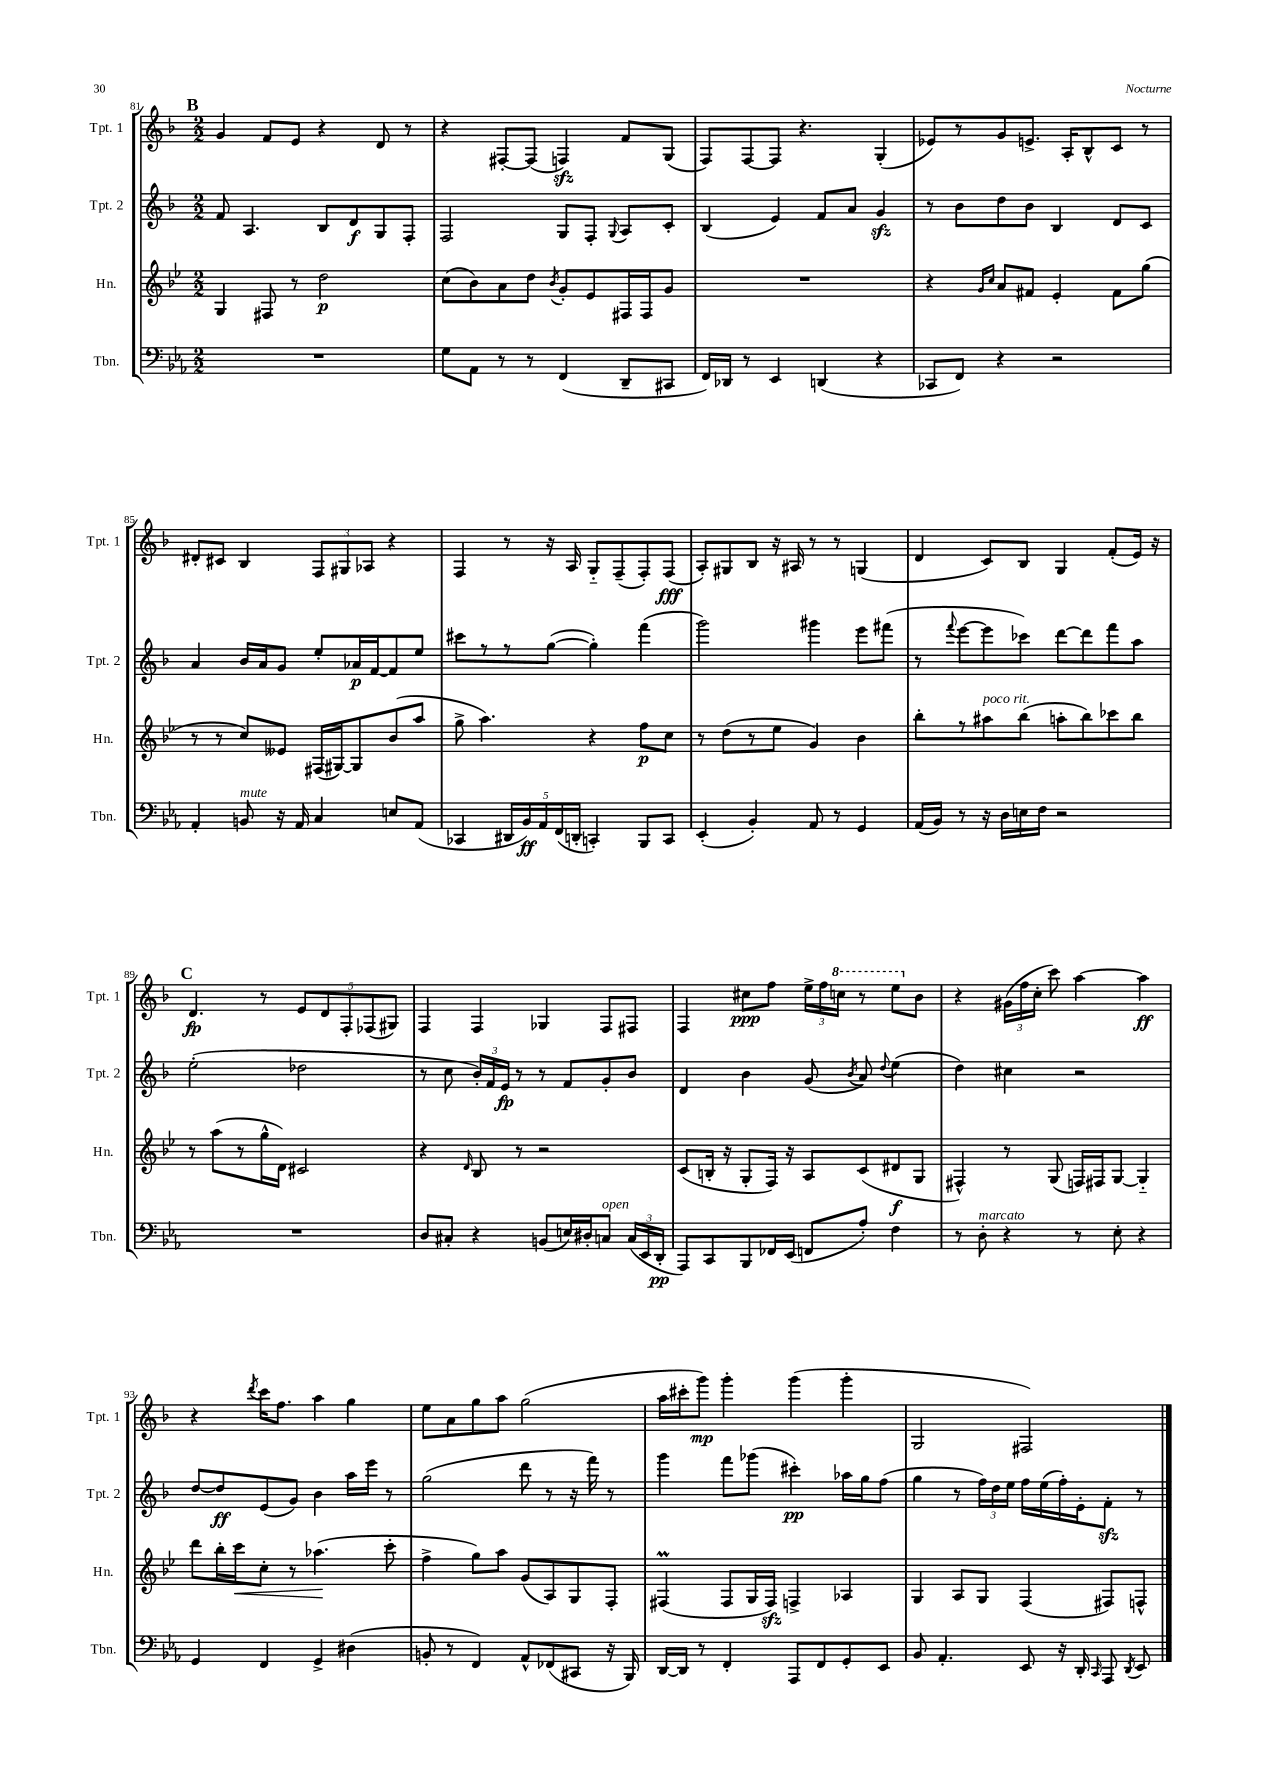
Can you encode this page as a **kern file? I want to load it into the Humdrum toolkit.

**kern	**kern	**kern	**kern
*staff4	*staff3	*staff2	*staff1
*clefF4	*clefG2	*clefG2	*clefG2
*k[b-e-a-]	*k[b-e-]	*k[b-]	*k[b-]
*M2/2	*M2/2	*M2/2	*M2/2
1r	4G	8f	4g
.	.	4.A	.
.	8F#	.	8f
.	8r	.	8e
.	2dd	8B-	4r
.	.	8d	.
.	.	8G	8d
.	.	8F'	8r
=	=	=	=
8G	(8cc	2F	4r
8AA-	8b-)	.	.
8r	8a	.	[8F#'
8r	8dd	.	(8F#]
.	8qb-	.	.
(4FF	8g'	8G	4F)
.	8e-	8F'	.
.	.	8qqG	.
8DD~	16F#	8A	8f
.	16F#	.	.
8CC#	8g	8c'	(8G
=	=	=	=
16FF)	1r	(4B-	8F)
16DD-	.	.	.
8r	.	.	[8F
4EE-	.	4e)	8F]
.	.	.	4.r
(4DD	.	8f	.
.	.	8a	.
4r	.	4g	(4G'
=	=	=	=
8CC-	4r	8r	8e-)
8FF)	.	8b-	8r
.	16qqg	.	.
.	16qqcc	.	.
4r	8a	8dd	8g
.	8f#	8b-	8.e^
2r	4e-'	4B-	.
.	.	.	16A'
.	.	.	8B-^^
.	8f#	8d	8c
.	(8gg	8c	8r
=	=	=	=
4AA-'	8r	4a	8d#'
.	8r	.	8c#
8BB	8cc)	16b-	4B-
.	.	16a	.
16r	8e--	8g	.
16AA-	.	.	.
4C	(16F#	8ee'	12F
.	[16G#)	.	.
.	.	.	12G#
.	8G#]	16a-	.
.	.	.	12A-
.	.	[16f	.
8E	(8b-	8f]	4r
(8AA-	8aa	8ee	.
=	=	=	=
4CC-	8gg^	8ccc#	4F
.	4.aa)	8r	.
20DD#	.	8r	8r
20BB-)	.	.	.
20AA-	.	.	.
.	.	([8gg	16r
(20FF	.	.	.
.	.	.	16A
20DD'	.	.	.
4CC')	4r	4gg'])	8G'~
.	.	.	(8F~
8BBB-	8ff	(4fff	8F')
8CC	8cc	.	(8F
=	=	=	=
(4EE-'	8r	2ggg)	8A')
.	(8dd	.	8G#
4BB-')	8r	.	8B-
.	8ee-	.	16r
.	.	.	16A#
8AA-	4g)	4ggg#	8r
8r	.	.	8r
4GG	4b-	8eee	(4G
.	.	(8fff#	.
=	=	=	=
(16AA-	8bb-'	8r	4d
16BB-)	.	.	.
.	.	8qqfff	.
8r	8r	[8eee	.
16r	8aa#	8eee]	8c)
16D	.	.	.
16E	(8bb-	8ccc-)	8B-
16F	.	.	.
2r	8aa'	[8ddd	4G
.	8bb-)	8ddd]	.
.	8ccc-	8fff	(8f'
.	8bb-	8aa	16e)
.	.	.	16r
=	=	=	=
1r	8r	(2ee'	4.d
.	(8aa	.	.
.	8r	.	.
.	16gg^^	.	8r
.	16d)	.	.
.	2c#	2dd-	10e
.	.	.	10d
.	.	.	10F'
.	.	.	(10F-
.	.	.	10G#)
=	=	=	=
8D	4r	8r	4F
8C#'	.	8cc	.
.	16qqd	.	.
4r	8B-	24b-')	4F
.	.	24f	.
.	.	24e	.
.	8r	8r	.
(8BB	2r	8r	4G-
16E)	.	8f	.
16D#'	.	.	.
8C	.	8g'	8F
(24C	.	8b-	8F#
24EE-	.	.	.
24DD'	.	.	.
=	=	=	=
8AAA-)	(8c	4d	4F
8CC	16B'	.	.
.	16r	.	.
8BBB-	8G'	4b-	8cc#
16FF-	16F)	.	8ff
(16EE-	16r	.	.
8FF	8A	(8g	24ee^
.	.	.	24ff
.	.	.	24ccc
.	.	8qb-	.
8A-')	(8c	8a)	8r
.	.	8qqdd	.
4F	8d#	(4ee	8eee
.	8G	.	8b-
=	=	=	=
8r	4F#^^)	4dd)	4r
8D'	.	.	.
4r	8r	4cc#	(24g#
.	.	.	24ff
.	.	.	24cc'
.	(8G	.	8ccc)
8r	16F)	2r	[4aa
.	16F#	.	.
8E-'	[8G	.	.
4r	4G'~]	.	4aa]
=	=	=	=
4GG	8ddd	[8dd	4r
.	16bb-'	8dd]	.
.	16ccc	.	.
.	.	.	8qddd
4FF	8cc'	(8e	16ccc
.	.	.	8.ff
.	8r	8g)	.
4GG^	(4.aa-	4b-	4aa
(4D#	.	16aa	4gg
.	.	16eee	.
.	8ccc'	8r	.
=	=	=	=
8BB'	4ff^	(2gg	8ee
8r	.	.	8a
4FF)	8gg)	.	8gg
.	8aa	.	8aa
8AA-^^	(8g	8ddd	(2gg
(8FF-	8A)	8r	.
8CC#	8G	16r	.
.	.	16fff)	.
16r	8F'	8r	.
16BBB-)	.	.	.
=	=	=	=
[16DD	(4F#	4ggg	16aa
16DD]	.	.	16ccc#'
8r	.	.	8ggg)
4FF'	8F#	8fff	4ggg'
.	16G	(8ggg-	.
.	16F#)	.	.
8AAA-	4F^	4ccc#')	(4ggg
8FF	.	.	.
8GG'	4A-	16aa-	4ggg'
.	.	16gg	.
8EE-	.	(8ff	.
=	=	=	=
8BB-	4G	4gg	2G
4.AA-'	.	.	.
.	8A	8r	.
.	8G	24ff)	.
.	.	24dd	.
.	.	24ee	.
8EE-	(4F	16ff	2F#)
.	.	(16ee	.
16r	.	16ff')	.
16DD'	.	16e'	.
16qqCC	.	.	.
8AAA-	8F#)	8f'	.
8qDD	.	.	.
8EE-	8F^^	8r	.
==	==	==	==
*-	*-	*-	*-
